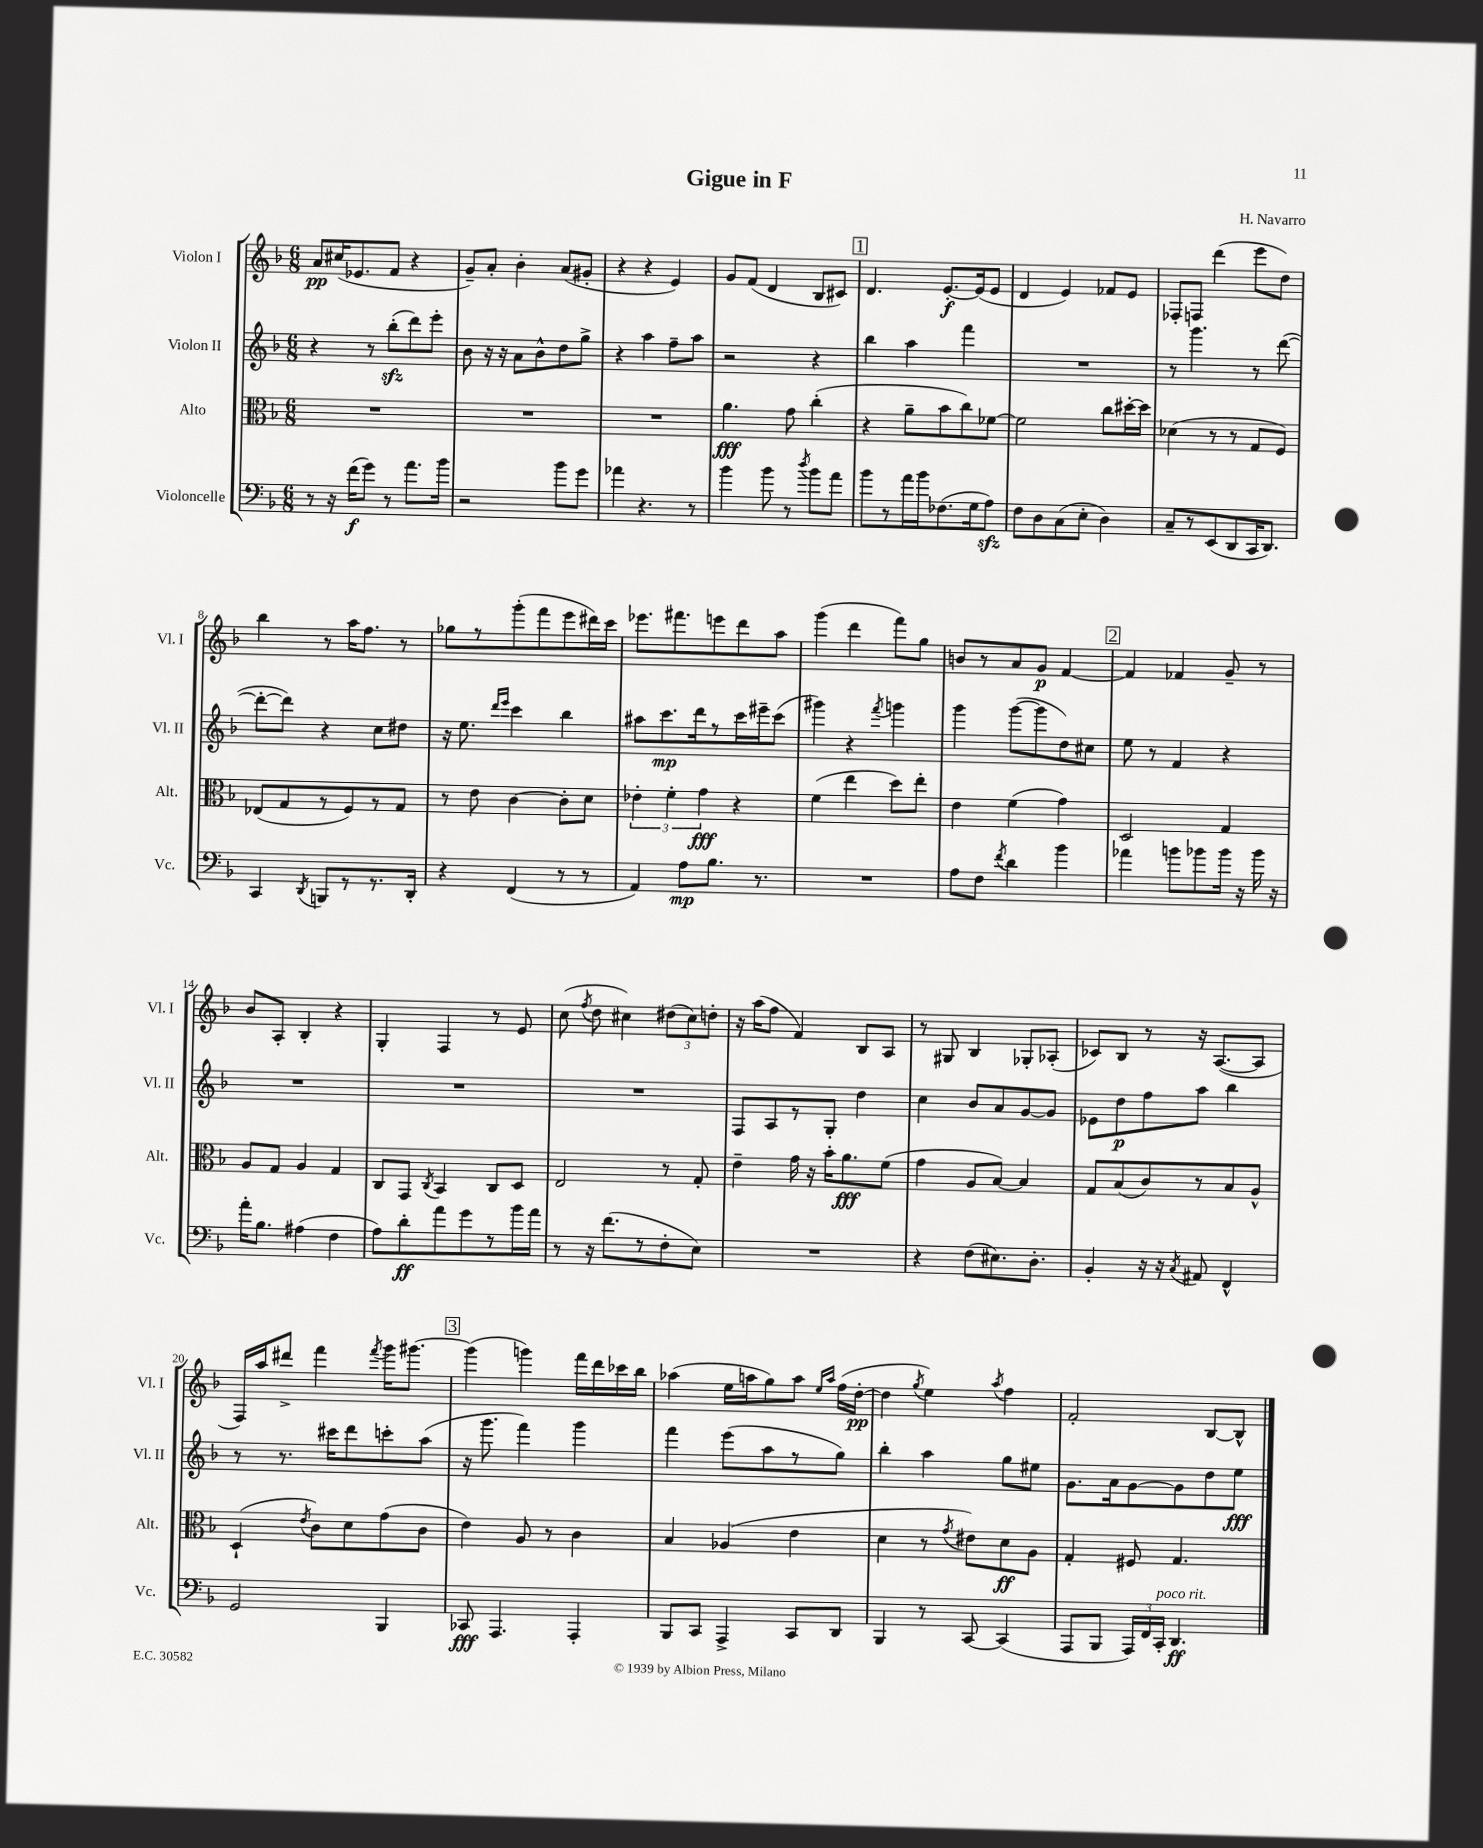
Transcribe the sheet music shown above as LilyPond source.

\header { title = "Gigue in F" composer = "H. Navarro" }
<<
\new StaffGroup <<
\new Staff = "s0" \with { instrumentName = "Violon I" shortInstrumentName = "Vl. I" } {
    \clef treble \key f \major \numericTimeSignature \time 6/8
    \autoBeamOff a'8[\pp cis''16( ees'8. f'8] r4 |
    g'8[--) a'8]-. bes'4-. a'8[( gis'8]-. |
    r4 r4 e'4) |
    g'8[ f'8]( d'4 bes8[ cis'8]) |
    \mark \markup { \box "1" } d'4. e'8.[~-.\f e'16( e'8] |
    d'4 e'4) fes'8[ e'8] |
    fes8[-. f8] d'''4( e'''8[ d''8]) |
    bes''4 r8 a''16[ f''8.] r8 |
    ges''8[ r8 g'''8-.( f'''8 e'''8 dis'''16) c'''16] |
    ees'''8.[ fis'''8. e'''8 d'''8 a''8] |
    g'''4( d'''4 f'''8[) g''8] |
    b'8[ r8 a'8 g'8]\p f'4~ |
    \mark \markup { \box "2" } f'4 fes'4 g'8-- r8 |
    bes'8[ a8]-. bes4-. r4 |
    g4-. f4 r8 e'8 |
    c''8( \acciaccatura { f''8 } d''8 cis''4) \tuplet 3/2 { dis''8[( cis''8) d''8]-. } |
    r16 a''16[( f''8] f'4) bes8[ a8] |
    r8 gis8 bes4 ges8[-. aes8]-.( |
    ces'8[) bes8] r8 r16 a8.[~( a8] |
    f16[) a''16 dis'''8]-> f'''4 \acciaccatura { f'''8 } g'''16[ gis'''8.]~ |
    \mark \markup { \box "3" } gis'''4( g'''4) f'''16[ d'''16 ces'''16 bes''16] |
    aes''4( e''16[ a''16 g''8) a''8] \grace { e''16[ a''16] } f''16[( d''16]~-.\pp |
    d''4 \acciaccatura { g''8 } e''4) \acciaccatura { a''8 } f''4 |
    f'2-. bes8[~ bes8]-^ \bar "|." |
}
\new Staff = "s1" \with { instrumentName = "Violon II" shortInstrumentName = "Vl. II" } {
    \clef treble \key f \major \numericTimeSignature \time 6/8
    \autoBeamOff r4 r8 bes''8[-.\sfz( d'''8) e'''8]-. |
    bes'8 r16 r16 a'8[ bes'8-^ d''8 g''8]-> |
    r4 a''4 f''8[-- a''8] |
    r2 r4 |
    \mark \markup { \box "1" } bes''4 a''4 f'''4 |
    R2. |
    r8 g'''4. r8 d'''8~( |
    d'''8[~-. d'''8]) r4 c''8[ dis''8] |
    r16 e''8. \grace { d'''16[ e'''16] } c'''4 bes''4 |
    ais''8[ c'''8.\mp d'''16 r8 c'''16 eis'''16-- c'''8]( |
    gis'''4) r4 \acciaccatura { f'''8 } g'''4 |
    g'''4 g'''8[~( g'''8 d''8) cis''8] |
    \mark \markup { \box "2" } e''8 r8 f'4 r4 |
    R2. |
    R2. |
    R2. |
    f8[ a8 r8 g8]-. d''4 |
    c''4 bes'8[ a'8 g'8~ g'8] |
    ees'8[ d''8\p f''8 a''8] bes''4 |
    r8 r8. cis'''16[ d'''8 c'''8-. a''8]( |
    \mark \markup { \box "3" } r16 g'''8. f'''4) g'''4 |
    f'''4 e'''8[( a''8 r8 g''8]) |
    bes''4-. a''4 g''8[ eis''8] |
    g'8.[ a'16 g'8~ g'8 d''8 e''8]\fff \bar "|." |
}
\new Staff = "s2" \with { instrumentName = "Alto" shortInstrumentName = "Alt." } {
    \clef alto \key f \major \numericTimeSignature \time 6/8
    \autoBeamOff R2. |
    R2. |
    R2. |
    a'4.\fff g'8 c''4-.( |
    \mark \markup { \box "1" } r4 a'8[-- bes'8 c''8) fes'8]~ |
    fes'2 c''8[ dis''16~-. dis''16] |
    des'4( r8 r8 g8[ f8]) |
    ees8[( g8 r8 f8) r8 g8] |
    r8 e'8 c'4~ c'8[-. d'8] |
    \tuplet 3/2 { ees'4-. f'4-. g'4\fff } r4 |
    f'4( e''4 d''8[) e''8]-. |
    e'4 f'4( g'4) |
    \mark \markup { \box "2" } d2 g4 |
    a8[ g8] a4 g4 |
    c8[ g,8] \acciaccatura { c8 } bes,4 c8[ d8] |
    e2 r8 g8-. |
    e'4-- g'16 r16 bes'16[-. a'8.\fff f'8]( |
    g'4 a8[ bes8]~) bes4 |
    g8[ bes8( c'8) r8 bes8 a8]-^ |
    d4-!( \acciaccatura { e'8 } c'8[) d'8 g'8( c'8] |
    \mark \markup { \box "3" } e'4) a8 r8 c'4 |
    bes4 aes4( e'4 |
    d'4 r8 \acciaccatura { g'8 } eis'8[) d'8\ff a8] |
    g4-. fis8 g4. \bar "|." |
}
\new Staff = "s3" \with { instrumentName = "Violoncelle" shortInstrumentName = "Vc." } {
    \clef bass \key f \major \numericTimeSignature \time 6/8
    \autoBeamOff r8 r16 f'16[\f( g'8]) r8 a'8.[ bes'16] |
    r2 bes'8[ g'8] |
    aes'4 r4. r8 |
    bes'4 bes'8 r8 \acciaccatura { d''8 } bes'8[ a'8] |
    \mark \markup { \box "1" } bes'8[ r8 a'16 bes'16 fes8.( g16 a8]\sfz) |
    f8[ d8 c8( e8]-. d4) |
    c8[-- r8 e,8( d,8 c,16 d,8.]) |
    c,4 \acciaccatura { d,8 } b,,8[ r8 r8. d,16]-. |
    r4 f,4( r8 r8 |
    a,4) a8[\mp bes8.] r8. |
    R2. |
    a8[ f8] \acciaccatura { f'8 } d'4 bes'4 |
    \mark \markup { \box "2" } aes'4 b'8[ bes'8 bes'16] r16 bes'16 r16 |
    a'16[-. bes8.] ais4( f4 |
    a8[) d'8-.\ff a'8 g'8 r8 bes'16 a'16] |
    r8 r16 f'8.[( r8 f8-. e8]) |
    R2. |
    r4 f8[( eis8.) d8.]-. |
    bes,4-. r16 r16 \acciaccatura { c8 } ais,8 f,4-^ |
    g,2 bes,,4 |
    \mark \markup { \box "3" } ces,8\fff a,,4. a,,4-. |
    bes,,8[ c,8] a,,4-> c,8[ d,8] |
    bes,,4 r8 c,8~ c,4( |
    a,,8[ bes,,8] \tuplet 3/2 { a,,16[) f,16 c,16]-.^\markup { \italic "poco rit." } } d,4.\ff \bar "|." |
}
>>
>>
